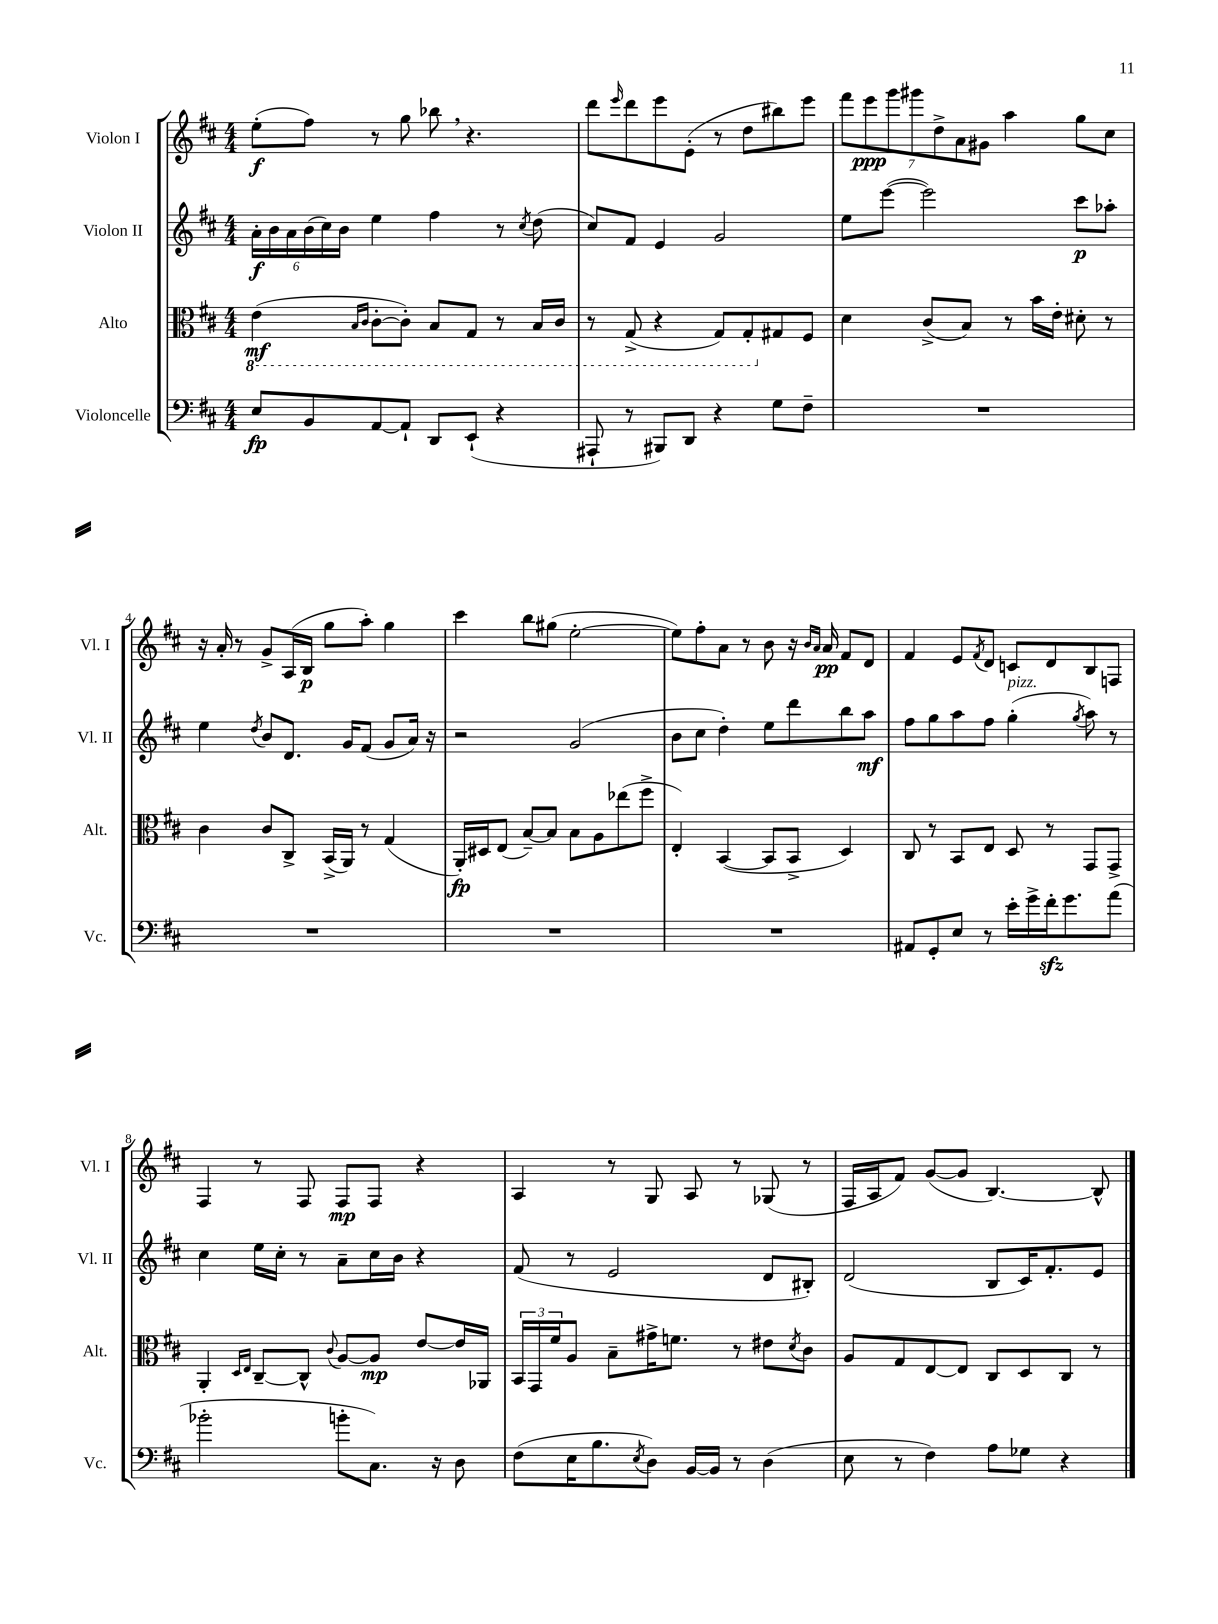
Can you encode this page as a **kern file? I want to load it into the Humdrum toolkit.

**kern	**kern	**kern	**kern
*staff4	*staff3	*staff2	*staff1
*clefF4	*clefC3	*clefG2	*clefG2
*k[f#c#]	*k[f#c#]	*k[f#c#]	*k[f#c#]
*M4/4	*M4/4	*M4/4	*M4/4
8E	(4E	24a'	(8ee'
.	.	24b	.
.	.	24a	.
8BB	.	(24b	8ff#)
.	.	24cc#)	.
.	.	24b	.
.	16qqBB	.	.
.	16qqC#	.	.
[8AA	[8C#'	4ee	8r
8AA`]	8C#'])	.	8gg
8DD	8BB	4ff#	8bb-
(8EE`	8GG	.	4.r
4r	8r	8r	.
.	.	8qcc#	.
.	16BB	(8dd	.
.	16C#	.	.
=	=	=	=
8AAA#`	8r	8cc#)	8ddd
.	.	.	16qqeee
8r	(8GG^	8f#	8ddd
8BBB#)	4r	4e	8eee
8DD	.	.	(8e'
4r	8GG)	2g	8r
.	8GG'	.	8dd
8G	8G#	.	8bb#)
8F#~	8F#	.	8eee
=	=	=	=
1r	4d	8ee	14fff#
.	.	.	14eee
.	.	([8eee	.
.	.	.	14ggg
.	.	.	14ggg#
.	(8c#^	2eee])	.
.	.	.	14dd^
.	.	.	14a
.	8B)	.	.
.	.	.	14g#
.	8r	.	4aa
.	16b	.	.
.	16e'	.	.
.	8d#'	8ccc#	8gg
.	8r	8aa-'	8cc#
=	=	=	=
1r	4c#	4ee	16r
.	.	.	16a'
.	.	.	8r
.	.	8qdd	.
.	8c#	8b	8g^
.	8C#^	8.d	(16A
.	.	.	16B
.	(16BB^	.	8gg
.	16AA)	16g	.
.	8r	(8f#	8aa')
.	(4G	8g	4gg
.	.	16a)	.
.	.	16r	.
=	=	=	=
1r	16AA')	2r	4ccc#
.	16D#	.	.
.	(8E	.	.
.	[8B~)	.	8bb
.	8B]	.	(8gg#
.	8B	(2g	[2ee'
.	8A	.	.
.	(8ee-	.	.
.	8ff#^	.	.
=	=	=	=
1r	4E')	8b	8ee])
.	.	8cc#	8ff#'
.	([4BB	4dd')	8a
.	.	.	8r
.	8BB]	8ee	8b
.	8BB^	8ddd	16r
.	.	.	16qqb
.	.	.	16qqa
.	.	.	16a
.	4D)	8bb	8f#
.	.	8aa	8d
=	=	=	=
8AA#	8C#	8ff#	4f#
8GG'	8r	8gg	.
8E	8BB	8aa	8e
.	.	.	8qf#
8r	8E	8ff#	8d
16e'	8D	(4gg'	8c
16g^	.	.	.
16f#'	8r	.	8d
8.g	.	.	.
.	.	8qgg	.
.	8GG	8aa)	8B
(8a	8GG^	8r	8F
=	=	=	=
2b-'	4AA'	4cc#	4F#
.	16qqD	.	.
.	16qqE	.	.
.	[8C#~	16ee	8r
.	.	16cc#'	.
.	8C#^^]	8r	8F#
.	8qqc#	.	.
8b'	[8A	8a~	8F#
8.C#)	8A]	16cc#	8F#
.	.	16b	.
.	[8e	4r	4r
16r	.	.	.
8D	16e]	.	.
.	16AA-	.	.
=	=	=	=
(8F#	24BB	(8f#	4A
.	24GG	.	.
.	24f#	.	.
16E	8A	8r	.
8.B	.	.	.
.	8B~	2e	8r
8qE	.	.	.
8D)	16g#^	.	8G
.	8.f	.	.
[16BB	.	.	8A
16BB]	.	.	.
8r	8r	.	8r
(4D	8e#	8d	(8G-
.	8qd	.	.
.	8c#	8B#')	8r
=	=	=	=
8E	8A	(2d	16F#
.	.	.	16A
8r	8G	.	8f#)
4F#)	[8E	.	([8g
.	8E]	.	8g]
8A	8C#	8B	[4.B)
8G-	8D	16c#)	.
.	.	8.f#'	.
4r	8C#	.	.
.	8r	8e	8B^^]
==	==	==	==
*-	*-	*-	*-
